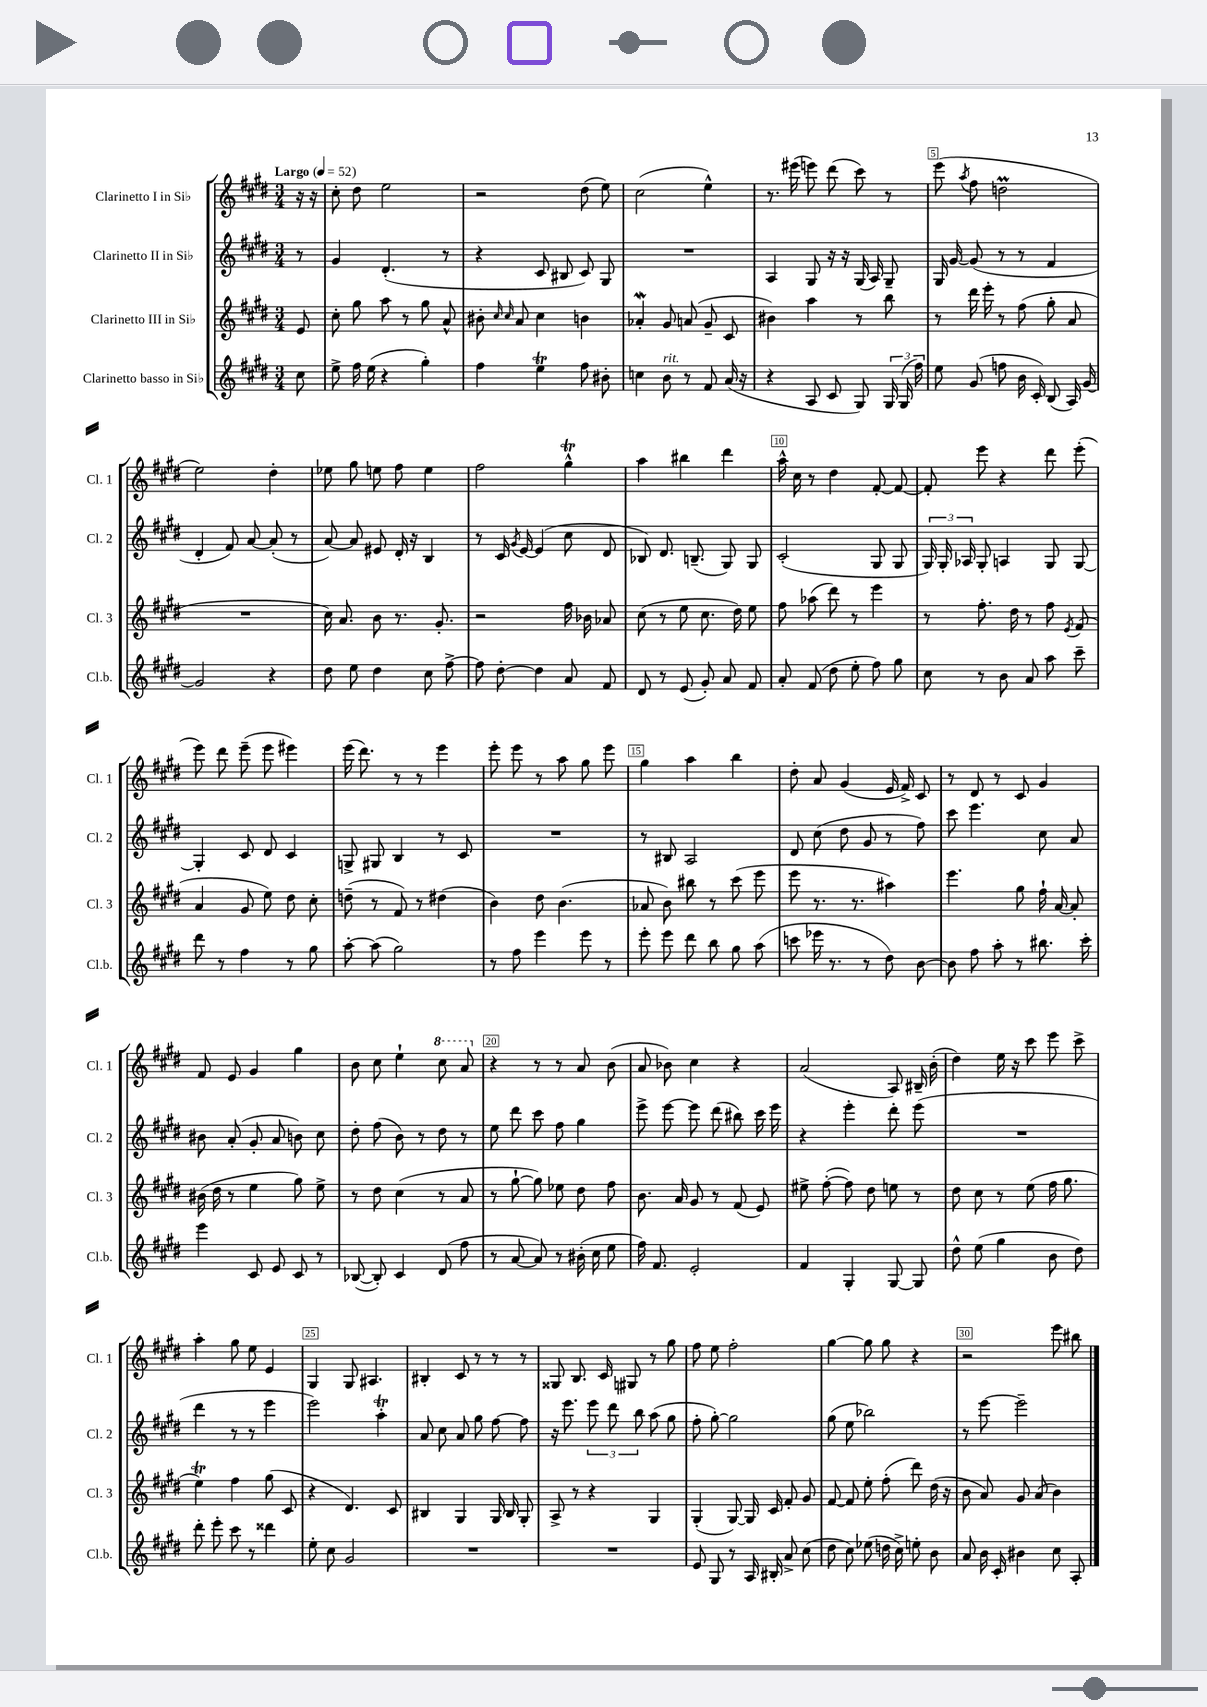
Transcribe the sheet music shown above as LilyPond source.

<<
\new StaffGroup <<
\new Staff = "s0" \with { instrumentName = "Clarinetto I in Sib" shortInstrumentName = "Cl. 1" } {
    \clef treble \key e \major \numericTimeSignature \time 3/4 \partial 8 \tempo "Largo" 4 = 52
    \autoBeamOff r16 r16 |
    cis''8-. dis''8 e''2 |
    r2 dis''8( e''8) |
    cis''2( e''4-^) |
    r8. eis'''16( e'''8) dis'''8( cis'''8) r8 |
    e'''8( \acciaccatura { a''8 } fis''8 d''2\prall |
    e''2) dis''4-. |
    ees''8 gis''8 e''8 fis''8 e''4 |
    fis''2 gis''4-^\trill |
    a''4 bis''4 dis'''4 |
    a''16-^ cis''16 r8 dis''4 fis'8~-. fis'8~ |
    fis'8-. e'''8 r4 dis'''8 e'''8-.( |
    e'''8) dis'''8 e'''8--( e'''8 eis'''4) |
    e'''16( dis'''8.) r8 r8 e'''4 |
    e'''8-. e'''8 r8 a''8 gis''8 e'''8 |
    gis''4 a''4 b''4 |
    dis''8-. a'8 gis'4( e'16 fis'16->) cis'8 |
    r8 dis'8 r8 cis'8 gis'4 |
    fis'8 e'8 gis'4 gis''4 |
    b'8 cis''8 e''4-! \ottava #1 cis'''8 a''8 \ottava #0 |
    r4 r8 r8 a'8 b'8( |
    a'8 bes'8) cis''4 r4 |
    a'2( a8) bis16-- b'16-.( |
    dis''4) e''16 r16 cis'''8 e'''8 cis'''8-> |
    a''4-. gis''8 e''8 e'4 |
    gis4 gis8 ais4. |
    bis4-. cis'8 r8 r8 r8 |
    gisis8 b8. cis'16 gis8 r8 gis''8 |
    fis''8 e''8 fis''2-. |
    gis''4~ gis''8 gis''8 r4 |
    r2 e'''8 bis''8 \bar "|." |
}
\new Staff = "s1" \with { instrumentName = "Clarinetto II in Sib" shortInstrumentName = "Cl. 2" } {
    \clef treble \key e \major \numericTimeSignature \time 3/4 \partial 8
    \autoBeamOff r8 |
    gis'4 dis'4.-.( r8 |
    r4 cis'8 bis8 cis'8) gis8 |
    R2. |
    a4 gis8 r16 r16 gis16( a16) gis8-- |
    gis16 gis'16~ gis'8( r8 r8 fis'4 |
    dis'4-. fis'8) a'8~ a'8-.( r8 |
    a'8~) a'8 eis'8 dis'16-. r16 b4 |
    r8 cis'16 \acciaccatura { gis'8 } e'16~ e'4( cis''8 dis'8 |
    bes8) dis'8. b8.--( gis8) gis8 |
    cis'2-.( gis8 gis8 |
    \tuplet 3/2 { gis16) gis16-. aes16 } gis8-. a4 gis8 gis8~ |
    gis4-. cis'8 dis'8 cis'4 |
    g8-> gis8 b4 r8 cis'8 |
    R2. |
    r8 bis8 a2 |
    dis'8 cis''8( dis''8 gis'8 r8 fis''8) |
    cis'''8 e'''4. cis''8 a'8 |
    bis'8 a'8-.( gis'8-. a'8 b'8) cis''8 |
    dis''8-. fis''8( b'8) r8 dis''8 r8 |
    e''8 dis'''8 cis'''8 fis''8 gis''4 |
    e'''8-> e'''8~ e'''8 dis'''8( bis''8) cis'''16 e'''16 |
    r4 e'''4-. dis'''8-. e'''8( |
    R2. |
    dis'''4 r8 r8 e'''4 |
    e'''2) a''4-.\trill |
    a'8 cis''8 a'8 gis''8 fis''8~ fis''8 |
    r16 e'''8. \tuplet 3/2 { e'''8 dis'''8 b''8 } a''8( gis''8 |
    fis''8-. gis''8~-.) gis''2 |
    gis''8( e''8 bes''2) |
    r8 e'''8~ e'''2-- \bar "|." |
}
\new Staff = "s2" \with { instrumentName = "Clarinetto III in Sib" shortInstrumentName = "Cl. 3" } {
    \clef treble \key e \major \numericTimeSignature \time 3/4 \partial 8
    \autoBeamOff e'8 |
    cis''8-. gis''8 a''8 r8 gis''8 a'8-^ |
    bis'8-. \grace { cis''16 cis''16 } a'8 cis''4 b'4 |
    aes'4-.\mordent gis'8 a'8( gis'8-- cis'8 |
    bis'4) a''4 r8 b''8 |
    r8 dis'''16 e'''16-. r8 fis''8( gis''8-. a'8 |
    R2. |
    cis''16) a'8. b'8 r8. gis'8.-. |
    r2 fis''16 bes'16 aes'8 |
    cis''8( r8 e''8 cis''8. dis''16) e''8 |
    fis''8 aes''8( dis'''8) r8 e'''4 |
    r8 fis''8.-. dis''16 r8 fis''8 \acciaccatura { e'8 } fis'8( |
    a'4 gis'8 e''8) dis''8 cis''8-. |
    d''8--( r8 fis'8) r8 dis''4( |
    b'4) dis''8 b'4.( |
    aes'8 b'8) bis''8 r8 cis'''8( e'''8 |
    e'''8 r8. r8. ais''4) |
    e'''4. gis''8 fis''16-! a'16~ a'8-. |
    bis'16( dis''16 r8 e''4 gis''8) e''8-> |
    r8 dis''8 cis''4( r8 a'8 |
    r8 gis''8~-! gis''8) ees''8 dis''8 fis''8 |
    b'8. a'16 gis'8 r8 fis'8( e'8) |
    eis''8-> fis''8~-.( fis''8) dis''8 e''8 r8 |
    dis''8 cis''8 r8 e''8( fis''16 gis''8. |
    e''4\trill) fis''4 gis''8( cis'8 |
    r4 dis'4.) cis'8 |
    bis4 gis4 gis16 bis16 gis8-. |
    a8-> r8 r4 gis4 |
    gis4-.( gis8~) gis16 cis'16 fis'8-. gis'8 |
    fis'8~ fis'8 e''8-. fis''8-.( dis'''8) dis''16( r16 |
    b'8 a'8) gis'8 a'8( b'4) \bar "|." |
}
\new Staff = "s3" \with { instrumentName = "Clarinetto basso in Sib" shortInstrumentName = "Cl.b." } {
    \clef treble \key e \major \numericTimeSignature \time 3/4 \partial 8
    \autoBeamOff cis''8 |
    e''8-> fis''16 e''16( r4 gis''4-.) |
    fis''4 e''4\trill fis''8 bis'8-. |
    c''4 b'8^\markup { \italic "rit." } r8 fis'8 a'16( r16 |
    r4 a8 cis'8 gis8) \tuplet 3/2 { gis16 gis16( fis''16) } |
    e''8 gis'8( f''8 b'16 cis'16-.) b8( a16) gis'16~ |
    gis'2 r4 |
    dis''8 e''8 dis''4 cis''8 fis''8~-> |
    fis''8 dis''8~-. dis''4 a'8 fis'8 |
    dis'8 r8 e'8( gis'8-.) a'8 fis'8 |
    a'8-. fis'8( dis''8 e''8-. fis''8) gis''8 |
    cis''8 r8 b'8 a'8 a''8 cis'''8-- |
    dis'''8 r8 fis''4 r8 gis''8 |
    a''8~-. a''8( gis''2) |
    r8 fis''8 e'''4 e'''8 r8 |
    e'''8-. e'''8 dis'''8 b''8 gis''8 a''8( |
    c'''8 ees'''16 r8. r8 dis''8) b'8~ |
    b'8 fis''8 a''8-. r8 bis''8. cis'''16-. |
    e'''4 cis'8 e'8 cis'8 r8 |
    bes8~( bes8-.) cis'4 dis'8( fis''8 |
    r8 a'8~ a'8) r8 bis'16-.( cis''16 e''8 |
    fis''16) fis'8. e'2-. |
    fis'4 gis4-. gis8~ gis8 |
    dis''8-^ e''8( gis''4 b'8 dis''8) |
    dis'''8-. e'''8-. cis'''8 r8 disis'''4 |
    e''8-. cis''8 gis'2 |
    R2. |
    R2. |
    e'8 gis8 r8 a16 bis16-. a'8-> cis''8( |
    dis''8 cis''8) ees''8( d''16 cis''16->) e''8-. b'8 |
    a'8 b'16 cis'16-. bis'4 cis''8 a8-. \bar "|." |
}
>>
>>
\layout { \context { \Score \override BarNumber.break-visibility = ##(#f #t #t) barNumberVisibility = #(every-nth-bar-number-visible 5) \override BarNumber.stencil = #(make-stencil-boxer 0.1 0.3 ly:text-interface::print) } }
